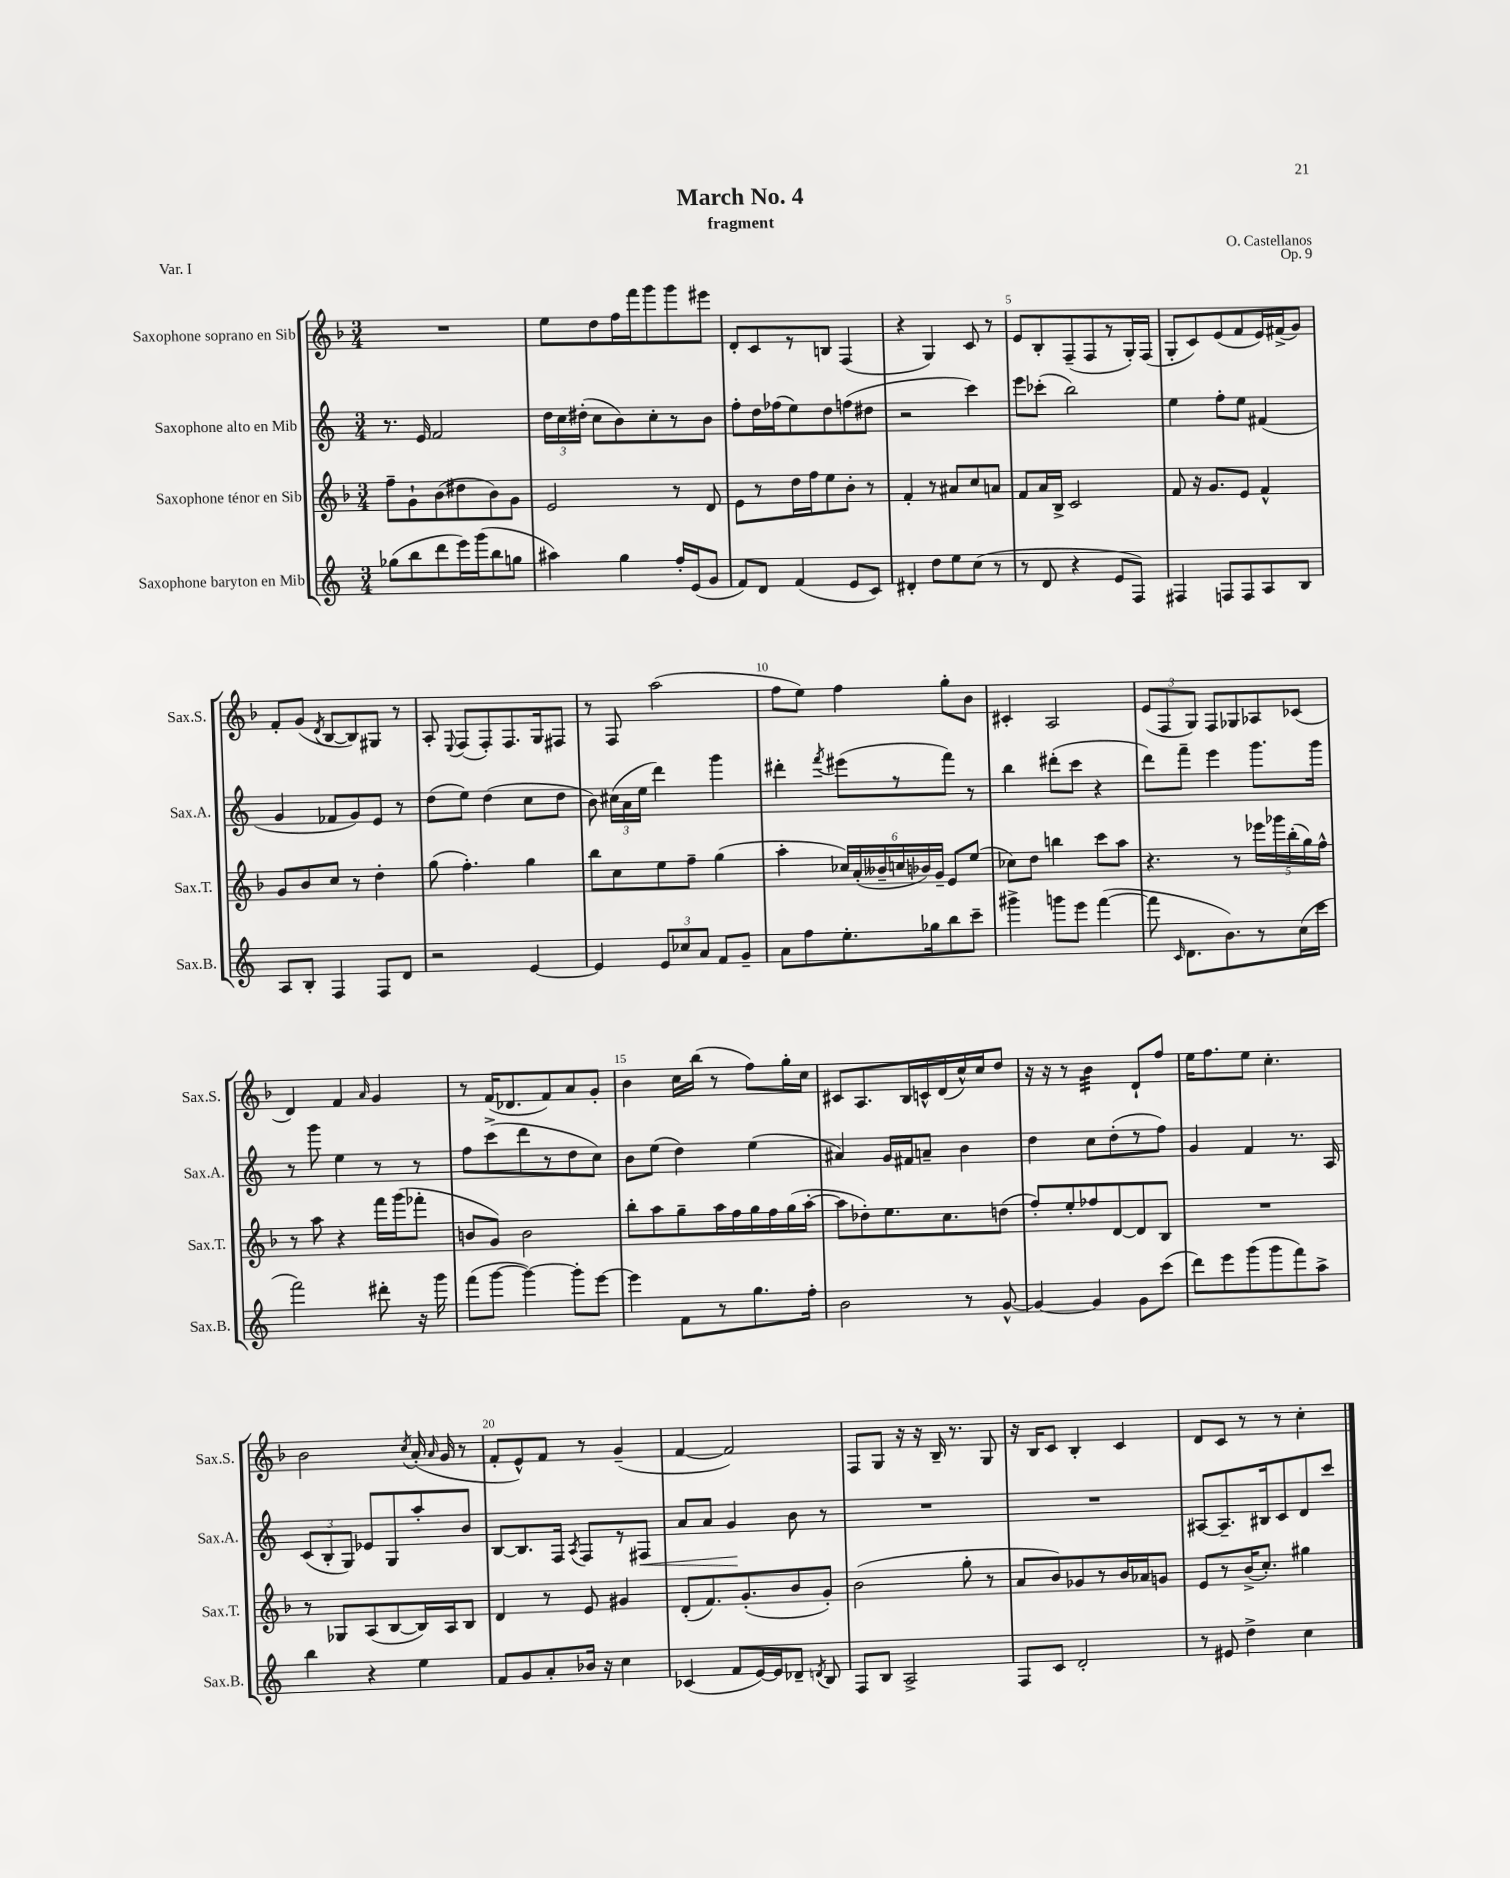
\header { title = "March No. 4" composer = "O. Castellanos" subtitle = "fragment" opus = "Op. 9" piece = "Var. I" }
<<
\new StaffGroup <<
\new Staff = "s0" \with { instrumentName = "Saxophone soprano en Sib" shortInstrumentName = "Sax.S." } {
    \clef treble \key f \major \numericTimeSignature \time 3/4
    \autoBeamOff R2. |
    e''8[ d''8 f''16 f'''16 g'''8 g'''8 eis'''8] |
    d'8[-. c'8 r8 b8] f4( |
    r4 g4) c'8 r8 |
    e'8[ bes8-. f8--( f8 r8 g16-.) f16]( |
    g8[-. c'8) e'8( f'8 e'16) fis'16->( g'8]) |
    f'8[-. g'8]( \acciaccatura { d'8 } bes8[~ bes8) gis8] r8 |
    a8-. \appoggiatura { e8 } f8[( f8-.) f8. g16 fis8] |
    r8 f8 a''2( |
    f''8[ e''8]) f''4 g''8[-. bes'8] |
    cis'4-. a2 |
    \tuplet 3/2 { e'8[( f8 g8]) } f8[ ges8 aes8 ces'8]( |
    d'4) f'4 \grace { a'16 } g'4 |
    r8 f'16[( des'8. f'8) a'8 g'8]-. |
    bes'4 c''16[ bes''16]( r8 f''8[) g''16-. c''16] |
    cis'8[ a8. bes16 c'16-^ d'16( c''16-^) c''16 d''8] |
    r16 r16 r8 bes'4:32 d'8[-! f''8] |
    e''16[ f''8. e''8] c''4.-. |
    bes'2 \acciaccatura { c''8 } a'16-.( \grace { a'16 } g'16 r8 |
    f'8[-. e'8-^) f'8] r8 g'4--( |
    f'4~ f'2) |
    f8[ g8] r16 r16 bes16-- r8. g8 |
    r16 bes16[ c'8] bes4-. c'4 |
    d'8[ c'8] r8 r8 c''4-. \bar "|." |
}
\new Staff = "s1" \with { instrumentName = "Saxophone alto en Mib" shortInstrumentName = "Sax.A." } {
    \clef treble \key c \major \numericTimeSignature \time 3/4
    \autoBeamOff r8. e'16 f'2 |
    \tuplet 3/2 { d''16[ c''16 dis''16]-.( } c''8[ b'8) c''8-. r8 b'8] |
    f''8[-. d''16 fes''16( e''8) d''8 f''8( dis''8] |
    r2 c'''4) |
    e'''8[ ces'''8]-.( b''2) |
    e''4 f''8[-. e''8] fis'4( |
    g'4 fes'8[ g'8) e'8] r8 |
    d''8[( e''8]) d''4( c''8[ d''8] |
    b'8) \tuplet 3/2 { cis''16[( a'16 e''16] } d'''4) g'''4 |
    dis'''4-. \acciaccatura { f'''8 } eis'''8[( r8 f'''8]) r8 |
    b''4 dis'''8[-.( c'''8] r4 |
    d'''8[) f'''8]-- e'''4 g'''8.[ g'''16] |
    r8 g'''8 e''4 r8 r8 |
    f''8[ c'''8->( d'''8 r8 d''8 c''8]) |
    b'8[ e''8]( d''4) e''4( |
    ais'4) g'16[ fis'16 a'8]-- b'4 |
    d''4 c''8[ d''8-.( r8 f''8]) |
    g'4 f'4 r8. a16 |
    \tuplet 3/2 { c'8[( b8-. g8]) } ees'8[ g8 a''8-. b'8] |
    b8[~ b8. f16] \acciaccatura { a8 } f8[ r8 fis8]\< |
    a'8[ a'8] g'4\! b'8 r8 |
    R2. |
    R2. |
    ais8[~ ais8.-- bis16 c'8 d'8 c'''8] \bar "|." |
}
\new Staff = "s2" \with { instrumentName = "Saxophone ténor en Sib" shortInstrumentName = "Sax.T." } {
    \clef treble \key f \major \numericTimeSignature \time 3/4
    \autoBeamOff f''8[-- g'8-! bes'8( dis''8 bes'8) g'8] |
    e'2 r8 d'8 |
    e'8[ r8 d''16 f''16 e''8 bes'8]-. r8 |
    f'4-. r8 ais'8[ c''8 a'8] |
    f'8[ a'16 bes16]-> c'2 |
    f'8 r16 g'8.[ e'8] f'4-^ |
    g'8[ bes'8 c''8] r8 d''4-. |
    g''8( f''4.-.) g''4 |
    bes''8[ c''8 e''8 f''8]-- g''4( |
    a''4-. \tuplet 6/4 { ces''16[) a'16-.( beses'16-- c''16 bes'16) g'16]-- } e'8[ e''8]( |
    ces''8[) d''8] b''4 c'''8[ a''8] |
    r4. r8 \tuplet 5/4 { ees'''16[ ges'''16 bes''16-.( g''16) f''16]-^ } |
    r8 a''8 r4 f'''16[ g'''16( fes'''8]-. |
    b'8[ g'8]) b'2 |
    bes''8[-. a''8 g''8-- a''16 f''16 g''16 f''16 g''16( a''16]~-. |
    a''8[ des''8-.) e''8. c''8. d''8]( |
    f''8[-.) e''8-. fes''8 d'8~ d'8 bes8] |
    R2. |
    r8 ges8[ a8( bes8~ bes16) a16 bes8] |
    d'4 r8 e'8 gis'4 |
    d'8[-.( f'8.) g'8.-.( bes'8 g'8]-.) |
    bes'2( g''8-. r8 |
    a'8[ bes'8) ges'8 r8 bes'16 aes'16 g'8] |
    e'8[ r8 bes'16->( c''8.]-.) gis''4 \bar "|." |
}
\new Staff = "s3" \with { instrumentName = "Saxophone baryton en Mib" shortInstrumentName = "Sax.B." } {
    \clef treble \key c \major \numericTimeSignature \time 3/4
    \autoBeamOff ges''8[( b''8 d'''8 e'''16) g'''16( b''8 g''8] |
    ais''4) g''4 f''16[-. e'16( g'8] |
    f'8[) d'8] f'4( e'8[ c'8]) |
    dis'4-. d''8[ e''8 c''8]( r8 |
    r8 d'8 r4 e'8[ f8]) |
    fis4 f8[ f8 a8 b8] |
    a8[ b8]-. f4 f8[ d'8] |
    r2 e'4~ |
    e'4 \tuplet 3/2 { e'8[ ces''8 a'8] } f'8[ g'8]-- |
    a'8[ f''8 e''8.-. ges''16 b''8 c'''8]-- |
    gis'''4-> g'''8[ e'''8] f'''4~( |
    f'''8 \grace { c'16 } d'8.[ b'8.) r8 c''16( c'''16] |
    f'''2) dis'''8-. r16 g'''16 |
    f'''8[( g'''8]~ g'''4~) g'''8[-. e'''8]~ |
    e'''4 f'8[ r8 g''8. f''16]-. |
    b'2 r8 g'8~-^ |
    g'4~ g'4 g'8[ c'''8]( |
    d'''8[) e'''8 g'''8( g'''8 f'''8) a''8]-> |
    b''4 r4 e''4 |
    f'8[ g'8 a'8-. bes'16] r16 c''4 |
    ces'4( f'8[ e'16~) e'16 des'8]-- \acciaccatura { d'8 } b8 |
    f8[ b8] a2-> |
    f8[ c'8] d'2-. |
    r8 eis'8 d''4-> c''4 \bar "|." |
}
>>
>>
\layout { \context { \Score \override BarNumber.break-visibility = ##(#f #t #t) barNumberVisibility = #(every-nth-bar-number-visible 5) } }
